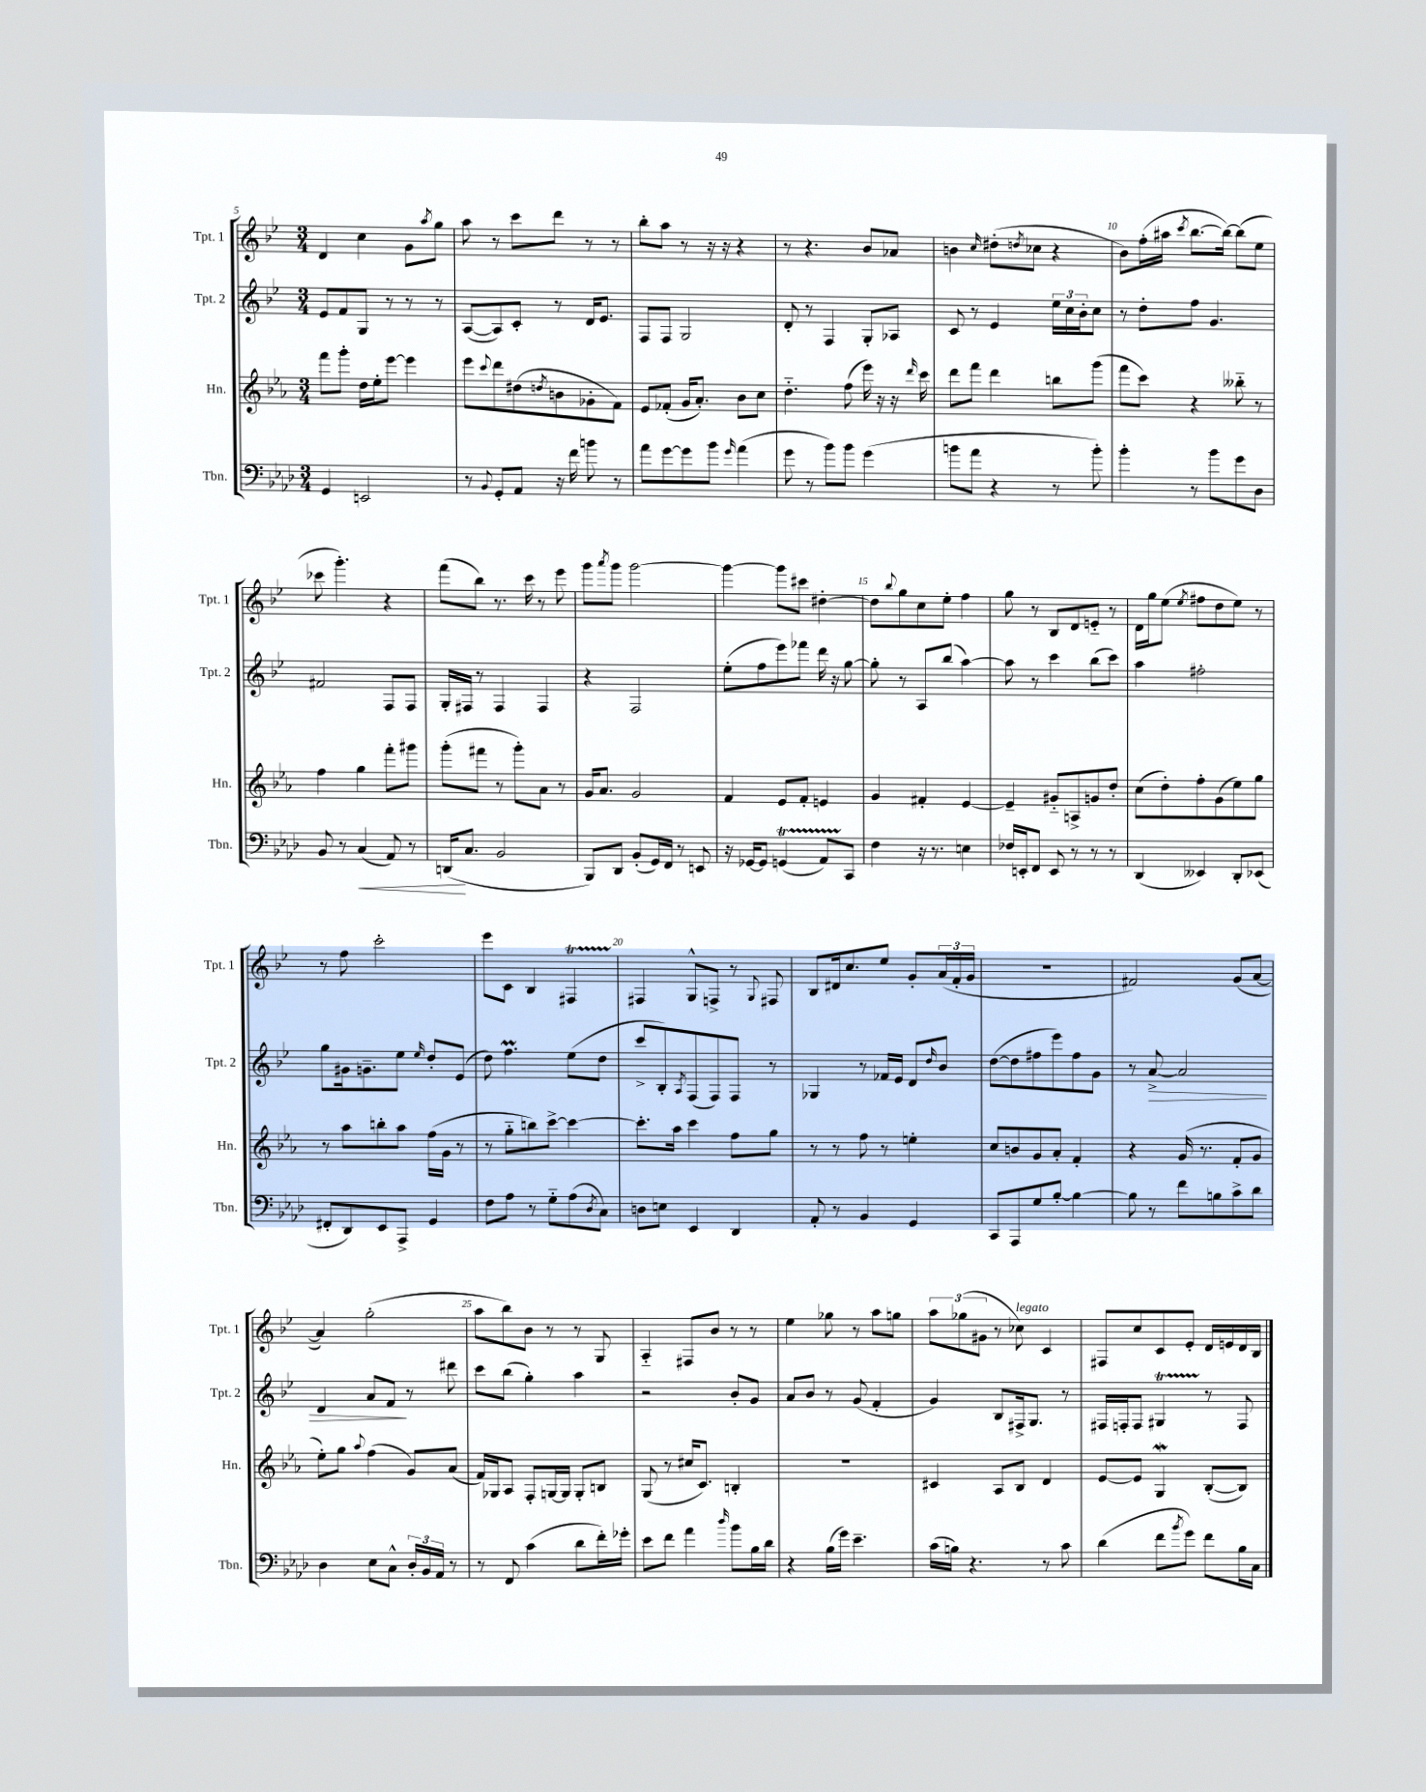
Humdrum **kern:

**kern	**dynam	**kern	**kern	**dynam	**kern
*part4	*part4	*part3	*part2	*part2	*part1
*staff4	*staff4	*staff3	*staff2	*staff2	*staff1
*I"Tbn.	*	*I"Hn.	*I"Tpt. 2	*	*I"Tpt. 1
*I'Tbn.	*	*I'Hn.	*I'Tpt. 2	*	*I'Tpt. 1
*clefF4	*	*clefG2	*clefG2	*	*clefG2
*k[b-e-a-d-]	*	*k[b-e-a-]	*k[b-e-]	*	*k[b-e-]
*M3/4	*	*M3/4	*M3/4	*	*M3/4
=5	=5	=5	=5	=5	=5
4GG/	.	8fff\L	8e-/L	.	4d/
.	.	8ggg'\J	8f/	.	.
2EEn/	.	16dd\LL	8G/J	.	4cc\
.	.	16ee-'\J	.	.	.
.	.	[8eee-\J	8r	.	.
.	.	4eee-\]	8r	.	8g\L
.	.	.	.	.	8qaa/
.	.	.	8r	.	8gg\J
=6	=6	=6	=6	=6	=6
8r	.	8eee-\L	([8A/L	.	8aa\
8qqBB-/	.	8qqccc/	.	.	.
8GG'/L	.	8ddd\	8A/])	.	8r
8AA-/J	.	(8dd#X\	8c'/J	.	8ccc\L
.	.	8qddn/	.	.	.
16r	.	8bn\	8r	.	8ddd\J
16f\	.	.	.	.	.
8bn\	.	8g-X'\	16d/KL	.	8r
.	.	.	8.e-/J	.	.
8r	.	8f\J)	.	.	8r
=7	=7	=7	=7	=7	=7
8a-\L	.	8e-/L	8F/L	.	8bb-'\L
[8g\	.	(8f-X'/J	8F/J	.	8aa\J
8g\]	.	16g/KL	2G/	.	8r
.	.	8.a-'/J)	.	.	.
8b-\J	.	.	.	.	16r
.	.	.	.	.	16r
16qqg/	.	.	.	.	.
(4a-\	.	8b-\L	.	.	4r
.	.	8cc\J	.	.	.
=8	=8	=8	=8	=8	=8
8g\	.	4.dd\	8d'/	.	8r
8r	.	.	8r	.	4.r
8b-\L)	.	.	4F/	.	.
8b-\J	.	(8ff\	.	.	.
(4g\	.	16eee-\)	8G'/L	.	8b-/L
.	.	16r	.	.	.
.	.	16r	8A-X/J	.	8a-X/J
.	.	16qqddd/	.	.	.
.	.	16ccc\	.	.	.
=9	=9	=9	=9	=9	=9
8bn\L	.	8ddd\L	8c/	.	4bn\
8a-\J	.	8fff\J	8r	.	.
.	.	.	.	.	16qqcc/
4r	.	4ddd\	4e-/	.	(8dd#X'\L
.	.	.	.	.	8qddn/
.	.	.	.	.	8cc-X\J
8r	.	8bbn\L	24ee-\LL	.	4r
.	.	.	24cc\	.	.
.	.	.	24b-'\J	.	.
8b'\)	.	(8ggg\J	8cc\J	.	.
=10	=10	=10	=10	=10	=10
4b-'\	.	8fff\L	8r	.	8b-\L)
.	.	8ccc\J)	8dd'\L	.	(16ff'\L
.	.	.	.	.	16aa#X\JJ
.	.	.	.	.	8qccc/
8r	.	4r	8ff\J	.	[8.bb-\L
8b-\L	.	.	4.g/	.	.
.	.	.	.	.	16bb-\Jk_)
8g\	.	8bb--X\	.	.	(8bb-\L]
8D-\J	.	8r	.	.	8ee-\J
!!LO:LB:g=z
=11	=11	=11	=11	=11	=11
8BB-/	.	4ff\	2f#X/	.	8ccc-X\
8r	.	.	.	.	4.ggg'\)
!	!LO:HP:b	!	!	!	!
(4C/	<	4gg\	.	.	.
8AA-/)	.	8fff'\L	8F/L	.	4r
8r	.	8ggg#X\J	8F/J	.	.
=12	=12	=12	=12	=12	=12
(16DDn/KL	.	(8ggg'\L	16G'/LL	.	(8fff\L
8.C/J	[	.	16F#X/JJ	.	.
.	.	8fff#X\J	8r	.	8bb-\J)
2BB-/	.	8r	4F#/	.	8.r
.	.	8ggg'\L)	.	.	.
.	.	.	.	.	16ccc\
.	.	8a-\J	4F#/	.	8r
.	.	8r	.	.	8eee-\
=13	=13	=13	=13	=13	=13
8BBB-/L)	.	16g/KL	4r	.	8ggg\L
.	.	8.a-/J	.	.	.
.	.	.	.	.	8qaaa/
8DD-/J	.	.	.	.	8ggg\J
(8BB-'/L	.	2g/	2F/	.	[2ggg\
16GG/L)	.	.	.	.	.
16FF/JJ	.	.	.	.	.
8r	.	.	.	.	.
8EEn/	.	.	.	.	.
=14	=14	=14	=14	=14	=14
16r	.	4f/	(8ee-'\L	.	4ggg\_
[16GG-X/KL	.	.	.	.	.
8GG-/J]	.	.	8ff\	.	.
(4GGnt/	.	8e-/L	8eee-\)	.	8ggg\L]
.	.	8f'/J	8fff-X\J	.	8ccc#X\J
8AA-TTT/L)	.	4en/	16ddd\	.	[4dd#X'\
.	.	.	16r	.	.
8CC/J	.	.	[8gg\	.	.
=15	=15	=15	=15	=15	=15
4F\	.	4g/	8gg'\]	.	8dd#\L]
.	.	.	.	.	8qqbb-/
.	.	.	8r	.	8gg\
16r	.	4f#X'/	8A/L	.	8cc\
8.r	.	.	.	.	.
.	.	.	(8bb-/J	.	8ee-'\J
4En\	.	[4e-/	[4aa\)	.	4ff\
=16	=16	=16	=16	=16	=16
16F-X/LL	.	4e-~/]	8aa\]	.	8gg\
16EEn'/J	.	.	.	.	.
8FF/J	.	.	8r	.	8r
8EE/	.	8g#X/L	4ccc\	.	8B-/L
8r	.	8An^/	.	.	8d/
8r	.	8gn/	(8bb-\L	.	8en/J
8r	.	8dd'/J	8ccc\J)	.	8r
=17	=17	=17	=17	=17	=17
(4DD-/	.	(8cc\L	4aa\	.	16d\LL
.	.	.	.	.	16gg\J
.	.	8dd'\)	.	.	(8ee-\J
.	.	.	.	.	8qee-/
4EE--X/)	.	8ff'\	2ff#X'\	.	8ff#X\L
.	.	(8g\	.	.	8dd\
8DD-'/L	.	8ee-\)	.	.	8ee-\J)
(8EE-X/J	.	8gg\J	.	.	8r
!!LO:LB:g=z
=18	=18	=18	=18	=18	=18
8FF#X'/L	.	8r	8gg\L	.	8r
8DD-/)	.	8aa-\L	16g#X\k	.	8ff\
.	.	.	8.gn~\	.	.
8EE-/	.	8bbn'\	.	.	2ccc'\
8AAA-^/J	.	8aa-\J	8ee-\J	.	.
.	.	.	16qqee-/	.	.
4GG/	.	(16ff\LL	8dd'/L	.	.
.	.	16g\JJ	.	.	.
.	.	8r	(8e-/J	.	.
=19	=19	=19	=19	=19	=19
8F\L	.	8r	8dd\)	.	8eee-\L
8A-\J	.	8gg\L	4.ffM\	.	8c\J
8r	.	8bbn\)	.	.	4B-/
8G\L	.	[8ccc^\J	.	.	.
(8A-\	.	4ccc\_	(8ee-\L	.	4F#Xt/
8qD-/	.	.	.	.	.
8C\J)	.	.	8dd\J	.	.
=20	=20	=20	=20	=20	=20
8Dn\L	.	8.ccc'\L]	8ccc^/L	.	4F#X/
8En\J	.	.	8B-'/)	.	.
.	.	16aa-\Jk	.	.	.
.	.	.	8qA/	.	.
4EE-/	.	4ccc\	(8F/	.	8G^^/L
.	.	.	8F/)	.	8Fn^/J
4DD-/	.	8ff\L	8F/J	.	8r
.	.	.	.	.	8qqG/
.	.	8gg\J	8r	.	8F#X/
=21	=21	=21	=21	=21	=21
8AA-'/	.	8r	4G-X/	.	8B-/L
8r	.	8r	.	.	16d#X/k
.	.	.	.	.	8.cc/
4BB-/	.	8ff\	8r	.	.
.	.	8r	16f-X/LL	.	8ee-/J
.	.	.	16e-/JJ	.	.
4GG/	.	4een'\	8d/L	.	8g'/L
.	.	.	16qqdd/	.	.
.	.	.	8b-/J	.	(24a/L
.	.	.	.	.	24f'/
.	.	.	.	.	24g/JJ
=22	=22	=22	=22	=22	=22
8CC/L	.	8cc/L	([8dd\L	.	2.r
8AAA-/	.	8bn/	8dd\]	.	.
8G/	.	8g/	8ff#X\	.	.
[8B-'/J	.	8a-'/J	8eee-\)	.	.
4B-\_	.	4f'/	8ff#\	.	.
.	.	.	8g\J	.	.
=23	=23	=23	=23	=23	=23
8B-\]	.	4r	8r	.	2f#X/)
!	!	!	!	!LO:HP:b	!
8r	.	.	[8a^/	>	.
8f\L	.	(16g/	2a/]	.	.
.	.	8.r	.	.	.
8Bn\	.	.	.	.	.
8c^\	.	8f'/L	.	.	(8g/L
8d-\J	.	8g/J	.	.	[8a/J
!!LO:LB:g=z
=24	=24	=24	=24	=24	=24
4D-\	.	8ee-'\L)	4d/	.	4a/])
.	.	8gg\J	.	.	.
.	.	8qqaa-/	.	.	.
8E-\L	.	(4ff\	8a/L	.	(2gg'\
8C^^\J	.	.	8f/J	.	.
24D-'/LL	.	8g/L)	8r	]	.
24BB-/	.	.	.	.	.
24AA-/JJ	.	.	.	.	.
8r	.	(8a-/J	8ddd#X\	.	.
=25	=25	=25	=25	=25	=25
8r	.	16f/LL)	8ccc\L	.	8aa\L
.	.	16G-X/J	.	.	.
8FF/	.	8A-/J	(8bb-\J	.	8bb-\)
(4c\	.	8F'/L	4gg'\)	.	8b-\J
.	.	[16Gn/L	.	.	8r
.	.	16G/JJ]	.	.	.
8d-\L	.	8G'/L	4aa\	.	8r
16f'\L)	.	8Bn/J	.	.	8G/
16g-X'\JJ	.	.	.	.	.
=26	=26	=26	=26	=26	=26
8e-\L	.	(8G/	2r	.	4A/
8f\J	.	8r	.	.	.
4a-\	.	16cc#X/KL	.	.	8F#X/L
.	.	8.c/J)	.	.	.
.	.	.	.	.	8b-/J
16qqdd-/	.	.	.	.	.
8b-\L	.	4Bn'/	8b-'/L	.	8r
16B-\L	.	.	8g/J	.	8r
16d-\JJ	.	.	.	.	.
=27	=27	=27	=27	=27	=27
4r	.	2.r	8a/L	.	4ee-\
.	.	.	8b-/J	.	.
(16B-\LL	.	.	8r	.	8gg-X\
16g\JJ)	.	.	.	.	.
4.e-~\	.	.	(8g/	.	8r
.	.	.	4f'/	.	8aa\L
.	.	.	.	.	8ggn\J
=28	=28	=28	=28	=28	=28
(16c\LL	.	4c#X/	4g/)	.	12aa\L
16Bn\JJ)	.	.	.	.	.
.	.	.	.	.	(12gg-X\
4.r	.	.	.	.	.
.	.	.	.	.	12g#X\J
.	.	8A-/L	8B-/L	.	8r
!	!	!	!	!	!LO:TX:a:i:t=legato
.	.	8B-/J	16F#X^/k	.	8cc-X\)
.	.	.	8.G/J	.	.
8r	.	4d/	.	.	4c/
8c\	.	.	8r	.	.
=29	=29	=29	=29	=29	=29
(4d-\	.	[8e-/L	16F#X/LL	.	8F#X/L
.	.	.	16Fn'/J	.	.
.	.	8e-/J]	8F/J	.	8cc/
8f\L	.	4GW/	4G#Xt/	.	8c/
8qb-/	.	.	.	.	.
8g\J)	.	.	.	.	8e-'/J
8f\L	.	([8B-'/L	8r	.	16d/LL
.	.	.	.	.	16en/
16B-\L	.	8B-/J])	8F/	.	16d/
16C\JJ	.	.	.	.	16B-/JJ
==	==	==	==	==	==
*-	*-	*-	*-	*-	*-
